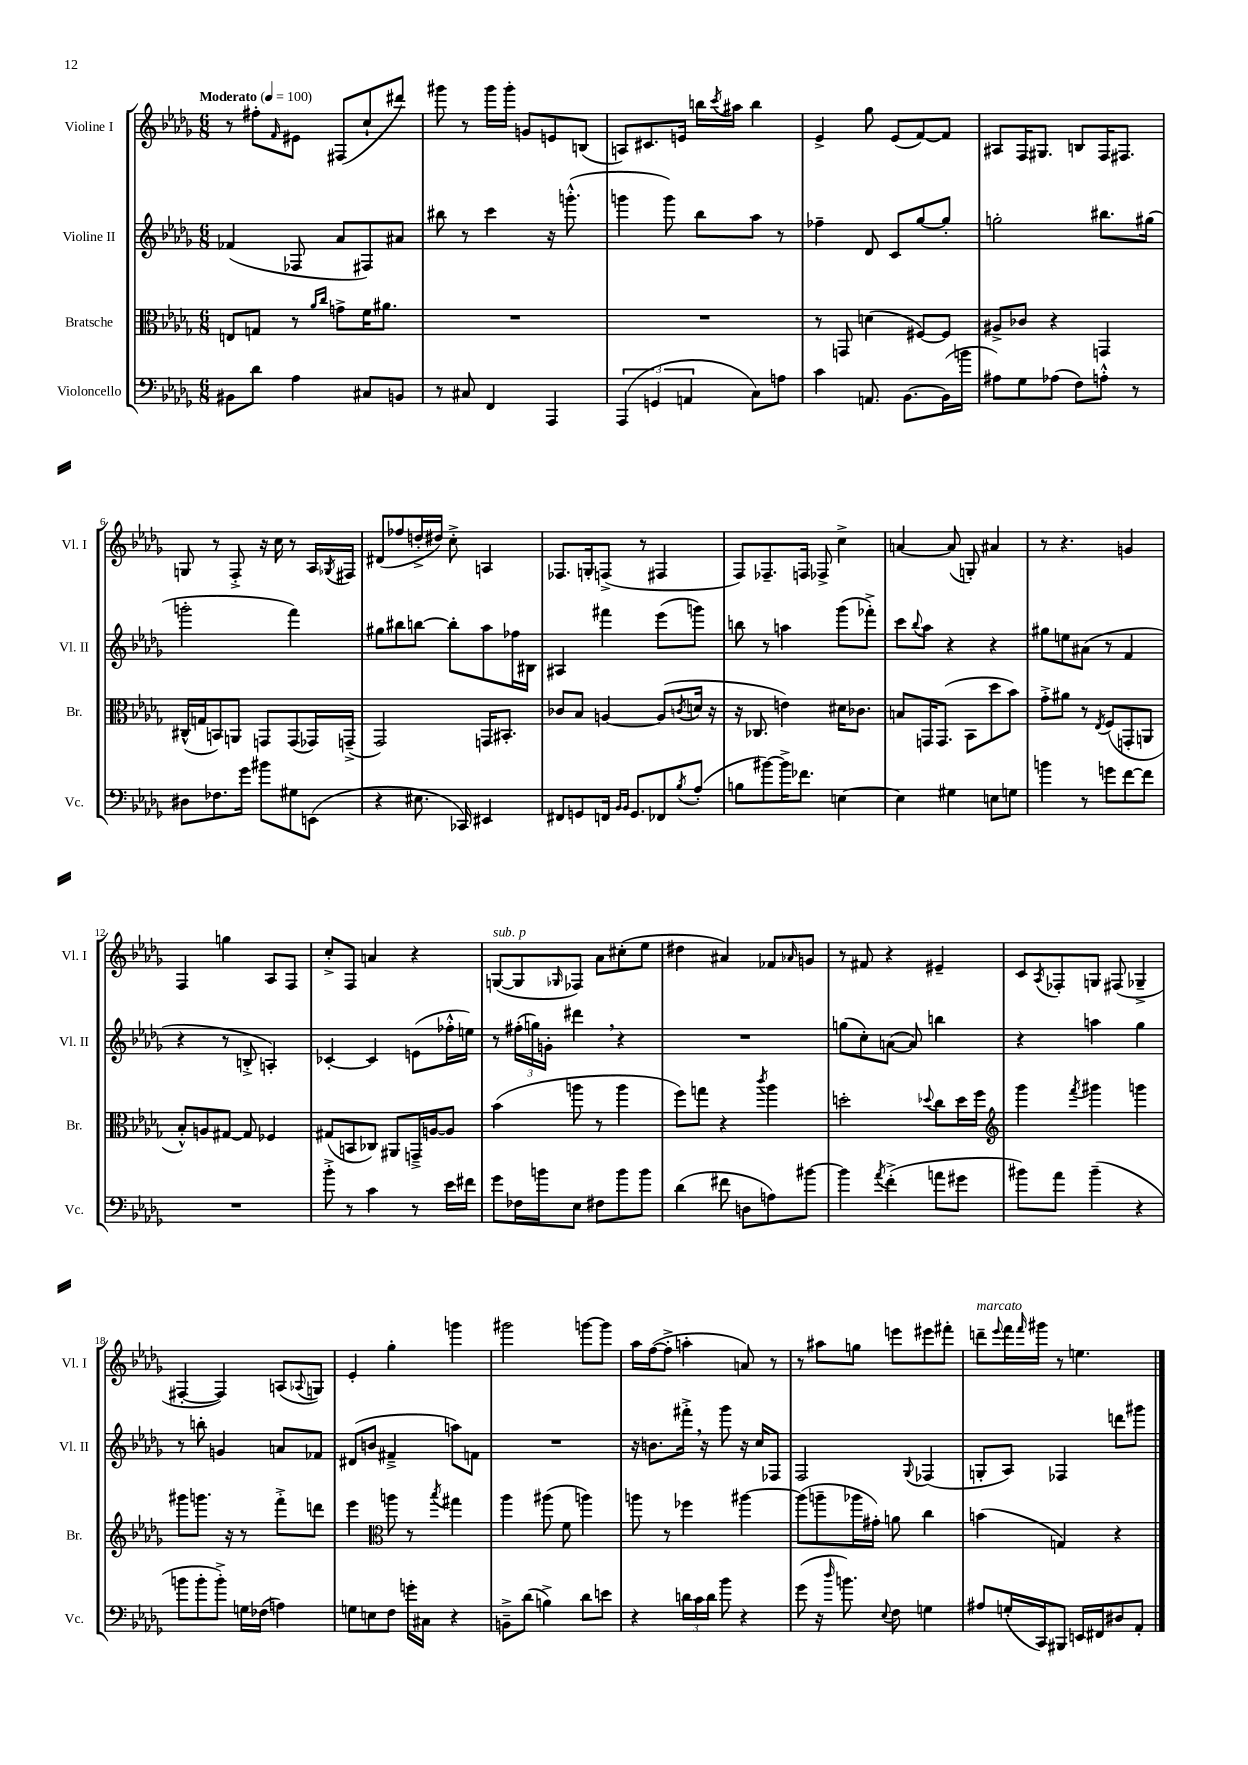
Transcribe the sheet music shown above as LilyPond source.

<<
\new StaffGroup <<
\new Staff = "s0" \with { instrumentName = "Violine I" shortInstrumentName = "Vl. I" } {
    \clef treble \key des \major \numericTimeSignature \time 6/8 \tempo "Moderato" 4 = 100
    r8 fis''8-. \grace { f'16 } eis'8 fis8( c''8-! dis'''8) |
    gis'''8 r8 gis'''16 gis'''16-. g'8 e'8 b8( |
    a8) cis'8. e'16 b''16 \acciaccatura { c'''8 } ais''16 b''4 |
    ees'4-> ges''8 ees'8( f'8~) f'8 |
    ais8 f16 gis8. b8 f16 fis8. |
    g8 r8 f8-.-> r16 c''16 r8 aes16 \acciaccatura { ges8 } fis16 |
    dis'8( fes''8 d''16-.-> dis''16) c''8-.-> a4 |
    fes8. g16-. f8->( r8 fis4 |
    f8) fes8.-- f16 fes8-> c''4-> |
    a'4~ a'8( g8-.) ais'4 |
    r8 r4. g'4 |
    f4 g''4 aes8 f8 |
    c''8-.-> f8 a'4 r4 |
    g8~^\markup { \italic "sub. p" }( g8 \grace { ges16 } fes8) aes'8 cis''8-.( ees''8 |
    dis''4 ais'4) fes'8 \grace { aes'16 } g'8 |
    r8 fis'8 r4 eis'4-- |
    c'8 \acciaccatura { aes8 } fes8-. g8 fis8( ges4---> |
    fis4~-. fis4) a8( \appoggiatura { aes8 } g8) |
    ees'4-. ges''4-. g'''4 |
    gis'''2 g'''8~ g'''8 |
    aes''16 f''16~( f''8-.-> a''4-. a'8) r8 |
    r8 ais''8 g''8 e'''8 eis'''8 fis'''8-. |
    d'''8--^\markup { \italic "marcato" } \appoggiatura { ees'''8 } f'''16 \grace { f'''16 } gis'''16 r8 e''4. \bar "|." |
}
\new Staff = "s1" \with { instrumentName = "Violine II" shortInstrumentName = "Vl. II" } {
    \clef treble \key des \major \numericTimeSignature \time 6/8
    fes'4( fes8 aes'8 fis8) ais'8 |
    bis''8 r8 c'''4 r16 g'''8.-.-^( |
    g'''4 g'''8) bes''8 aes''8 r8 |
    fes''4-- des'8 c'8 ges''8~ ges''8-. |
    g''2-. bis''8. gis''16( |
    g'''2-. f'''4) |
    gis''8 bis''8 b''8~ b''8-. aes''8 fes''16 bis16 |
    ais4 fis'''4 ees'''8( g'''8) |
    b''8 r8 a''4 ges'''8( fes'''8-.->) |
    c'''8 \appoggiatura { bes''8 } aes''8 r4 r4 |
    gis''8 e''8 ais'8( r8 f'4 |
    r4 r8 b8-.-> a4-.) |
    ces'4~-. ces'4 e'8( fes''16-.-^ e''16) |
    r8 \tuplet 3/2 { fis''16-.( g''16) g'16-. } dis'''4 \breathe r4 |
    R2. |
    g''8( c''8-.) a'8~( a'8) b''4 |
    r4 a''4 ges''4 |
    r8 b''8-. g'4 a'8 fes'8 |
    dis'8( b'8 fis'4---> a''8) f'8 |
    R2. |
    r16 b'8. fis'''16-.-> \breathe r16 ges'''8 r16 c''16 fes8 |
    f2 \appoggiatura { ges8 } fes4( |
    g8-. aes8) fes4 d'''8 gis'''8 \bar "|." |
}
\new Staff = "s2" \with { instrumentName = "Bratsche" shortInstrumentName = "Br." } {
    \clef alto \key des \major \numericTimeSignature \time 6/8
    e8 g8 r8 \grace { aes'16 c''16 } g'8-> f'16 ais'8. |
    R2. |
    R2. |
    r8 g,8 d'4( fis8~) fis8 |
    ais8-> ces'8 r4 g,4 |
    cis16-^( g16 b,8) a,8 g,8 g,8( ges,16) g,16--->( |
    ges,2) g,16 bis,8.-. |
    ces'8 bes8 a4~ a8( \acciaccatura { c'8 } d'16 r16 |
    r16 ces8. e'4) dis'16 ces'8. |
    b8 g,16 g,8.( bes,8 des''8 bes'8) |
    ges'8-.-> ais'8 r8 \acciaccatura { ees8 } f8( g,8-. a,8 |
    bes8-.-^) a8 gis8~ gis8 fes4 |
    gis8( b,8 ces8) ais,8 g,16---> a16~ a8 |
    bes'4( a''8 r8 a''4 |
    f''8) g''8 r4 \acciaccatura { c'''8 } aes''4 |
    d''2-. \appoggiatura { des''8 } c''8 des''16 f''16 |
    \clef treble ges'''4 \acciaccatura { f'''8 } gis'''4 g'''4 |
    gis'''8 g'''8. r16 r8 f'''8-.-> d'''8 |
    ees'''4 \clef alto a''8 r8 \acciaccatura { bes''8 } gis''4 |
    aes''4 ais''8( f'8 a''4) |
    a''8 r8 fes''4 ais''4~ |
    ais''8( a''8-- aes''16 gis'16-.) a'8 c''4 |
    b'4( g4) r4 \bar "|." |
}
\new Staff = "s3" \with { instrumentName = "Violoncello" shortInstrumentName = "Vc." } {
    \clef bass \key des \major \numericTimeSignature \time 6/8
    bis,8 des'8 aes4 cis8 b,8 |
    r8 cis8 f,4 aes,,4 |
    \tuplet 3/2 { aes,,4( g,4 a,4 } c8) a8 |
    c'4 a,8. bes,8.~ bes,16( b'16 |
    ais8) ges8 aes8( f8) a8-.-^ r8 |
    dis8 fes8. ges'16 bis'8 gis8 e,8( |
    r4 eis8. ces,16) eis,4 |
    fis,8 g,8 f,16 \grace { bes,16 bes,16 } g,8. fes,8 \acciaccatura { bes8 } aes8-.( |
    b8 bis'8~) bis'16-> fes'8. e4~ |
    e4 gis4 e8 g8 |
    b'4 r8 g'8 f'8~ f'8 |
    R2. |
    bes'8-.-> r8 c'4 r8 ees'16 fis'16 |
    ges'8 fes16 b'16 ees8 fis8 b'8 b'8 |
    des'4( fis'8 d8 a8) bis'8~ |
    bis'4 \acciaccatura { aes'8 } f'4-.->( a'8 gis'8 |
    bis'8) aes'8 bis'4--( r4 |
    b'8 b'8-. b'8-.->) g16 fes16( a4) |
    g8 e8 f8 g'16-. cis16 r4 |
    b,8---> des'8( b4->) des'8 e'8 |
    r4 \tuplet 3/2 { d'16 c'16 d'16 } bes'8 r4 |
    ges'8( r16 \grace { des''16 } b'8.) \appoggiatura { ees8 } f8 g4 |
    ais8 g16-.( c,16) bis,,8 e,16 fis,16 dis8 aes,8-. \bar "|." |
}
>>
>>
